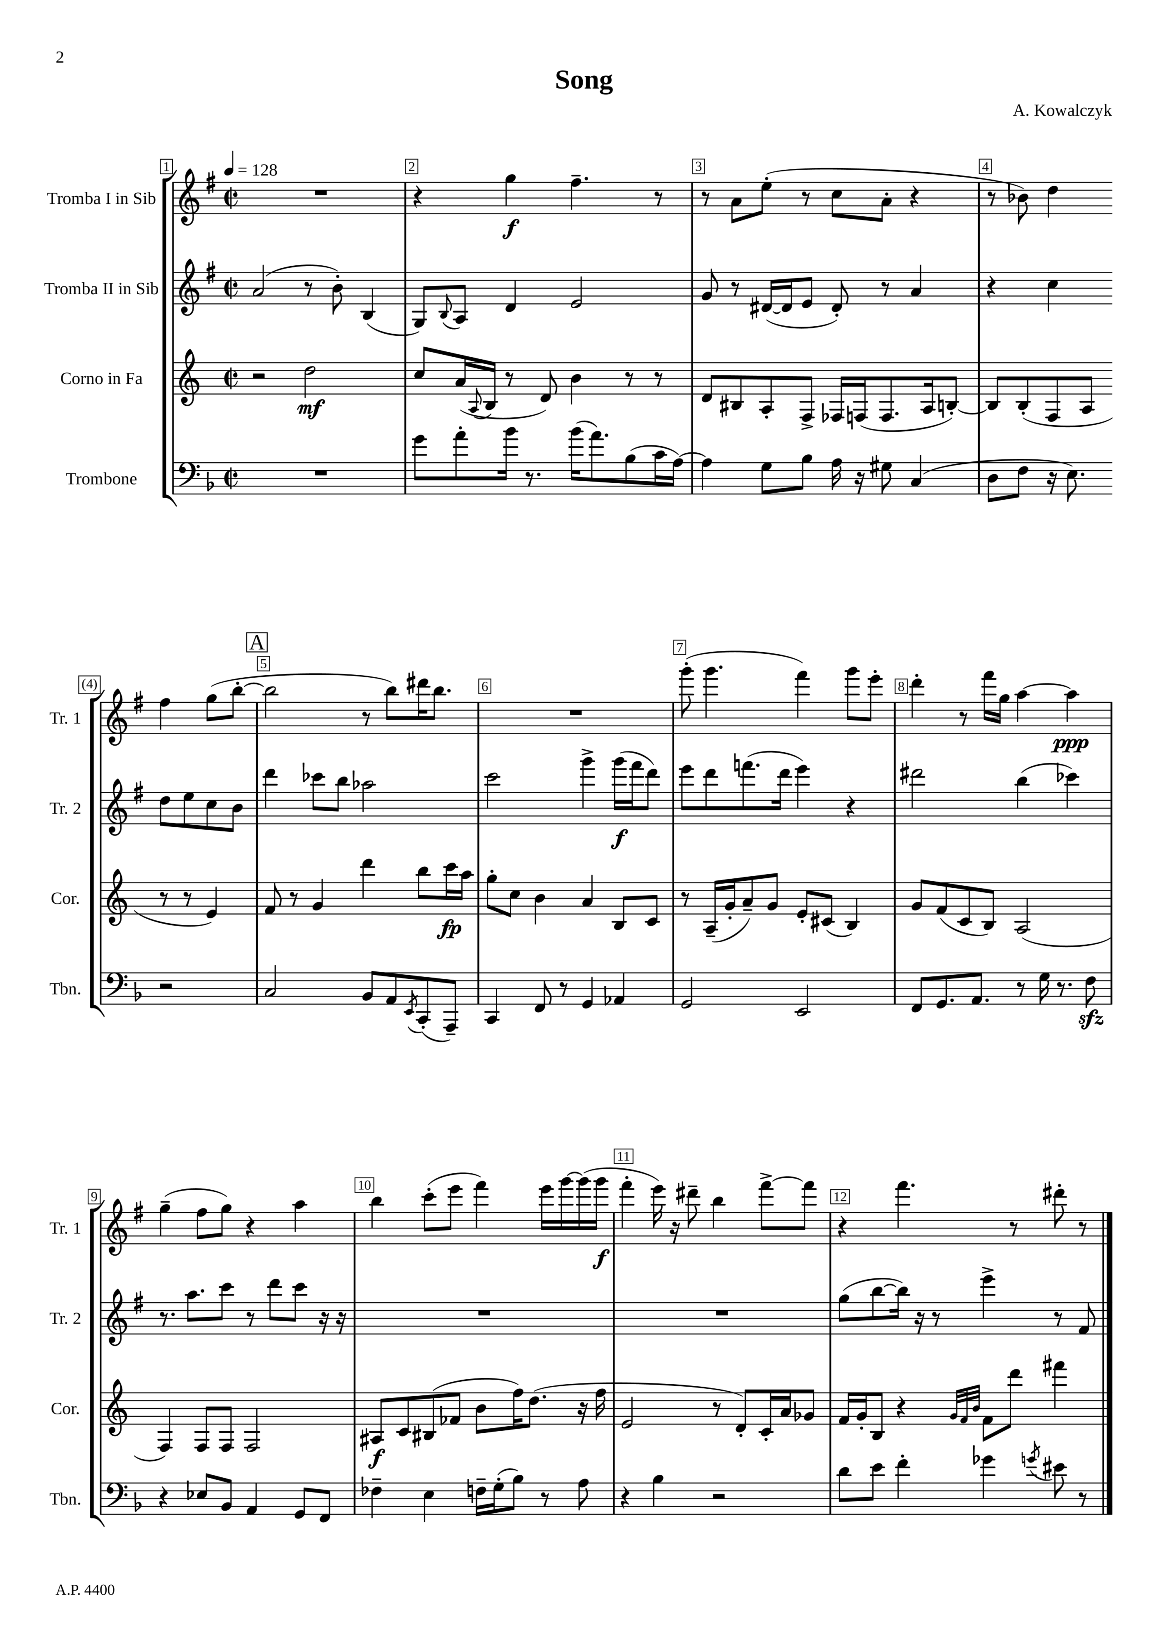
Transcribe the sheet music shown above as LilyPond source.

\header { title = "Song" composer = "A. Kowalczyk" }
<<
\new StaffGroup <<
\new Staff = "s0" \with { instrumentName = "Tromba I in Sib" shortInstrumentName = "Tr. 1" } {
    \clef treble \key g \major \defaultTimeSignature \time 2/2 \tempo 4 = 128
    R1 |
    r4 g''4\f fis''4.-- r8 |
    r8 a'8 e''8-.( r8 c''8 a'8-. r4 |
    r8 bes'8) d''4 fis''4 g''8( b''8~-. |
    \mark \markup { \box "A" } b''2 r8 b''8) dis'''16 b''8. |
    R1 |
    g'''8-.( g'''4. fis'''4) g'''8 e'''8-. |
    d'''4-. r8 fis'''16 g''16 a''4~ a''4\ppp |
    g''4--( fis''8 g''8) r4 a''4 |
    b''4 c'''8-.( e'''8 fis'''4) e'''16 g'''16~ g'''16( g'''16\f |
    fis'''4-. e'''16) r16 dis'''8-- b''4 fis'''8~-> fis'''8 |
    r4 fis'''4. r8 dis'''8-. r8 \bar "|." |
}
\new Staff = "s1" \with { instrumentName = "Tromba II in Sib" shortInstrumentName = "Tr. 2" } {
    \clef treble \key g \major \defaultTimeSignature \time 2/2
    a'2( r8 b'8-.) b4( |
    g8) \appoggiatura { b8 } a8 d'4 e'2 |
    g'8 r8 dis'16~( dis'16 e'8 dis'8-.) r8 a'4 |
    r4 c''4 d''8 e''8 c''8 b'8 |
    \mark \markup { \box "A" } d'''4 ces'''8 b''8 aes''2 |
    c'''2 g'''4-> g'''16\f( fis'''16 d'''8) |
    e'''8 d'''8 f'''8.( d'''16 e'''4) r4 |
    dis'''2 b''4( ces'''4) |
    r8. a''8. c'''8 r8 d'''8 c'''8 r16 r16 |
    R1 |
    R1 |
    g''8( b''8~ b''16) r16 r8 e'''4-> r8 fis'8 \bar "|." |
}
\new Staff = "s2" \with { instrumentName = "Corno in Fa" shortInstrumentName = "Cor." } {
    \clef treble \key c \major \defaultTimeSignature \time 2/2
    r2 d''2\mf |
    c''8 a'16( \appoggiatura { a8 } b16 r8 d'8) b'4 r8 r8 |
    d'8 bis8 a8-. f8-> fes16 f16( f8. a16 b8~-.) |
    b8 b8-.( f8 a8 r8 r8 e'4) |
    \mark \markup { \box "A" } f'8 r8 g'4 d'''4 b''8 c'''16\fp a''16 |
    g''8-. c''8 b'4 a'4 b8 c'8 |
    r8 a16--( g'16-. a'8--) g'8 e'8-. cis'8( b4) |
    g'8 f'8( c'8 b8) a2( |
    f4) f8 f8 f2 |
    ais8\f c'8 bis8( fes'8 b'8 f''16) d''8.( r16 f''16 |
    e'2 r8 d'8-.) c'16-. a'16 ges'8 |
    f'16 g'16-. b8 r4 \grace { g'32 f'32 b'32 } f'8 d'''8 fis'''4 \bar "|." |
}
\new Staff = "s3" \with { instrumentName = "Trombone" shortInstrumentName = "Tbn." } {
    \clef bass \key f \major \defaultTimeSignature \time 2/2
    R1 |
    g'8 a'8-. bes'16 r8. bes'16( a'8.) bes8( c'16 a16~) |
    a4 g8 bes8 a16 r16 gis8 c4( |
    d8 f8 r16 e8.) r2 |
    \mark \markup { \box "A" } c2 bes,8 a,8 \acciaccatura { e,8 } c,8-.( a,,8--) |
    c,4 f,8 r8 g,4 aes,4 |
    g,2 e,2 |
    f,8 g,8. a,8. r8 g16 r8. f8\sfz |
    r4 ees8 bes,8 a,4 g,8 f,8 |
    fes4-- e4 f16-- g16-.( bes8) r8 a8 |
    r4 bes4 r2 |
    d'8 e'8 f'4-. ges'4 \acciaccatura { g'8 } eis'8 r8 \bar "|." |
}
>>
>>
\layout { \context { \Score \override BarNumber.break-visibility = ##(#f #t #t) barNumberVisibility = #all-bar-numbers-visible \override BarNumber.stencil = #(make-stencil-boxer 0.1 0.3 ly:text-interface::print) } }
